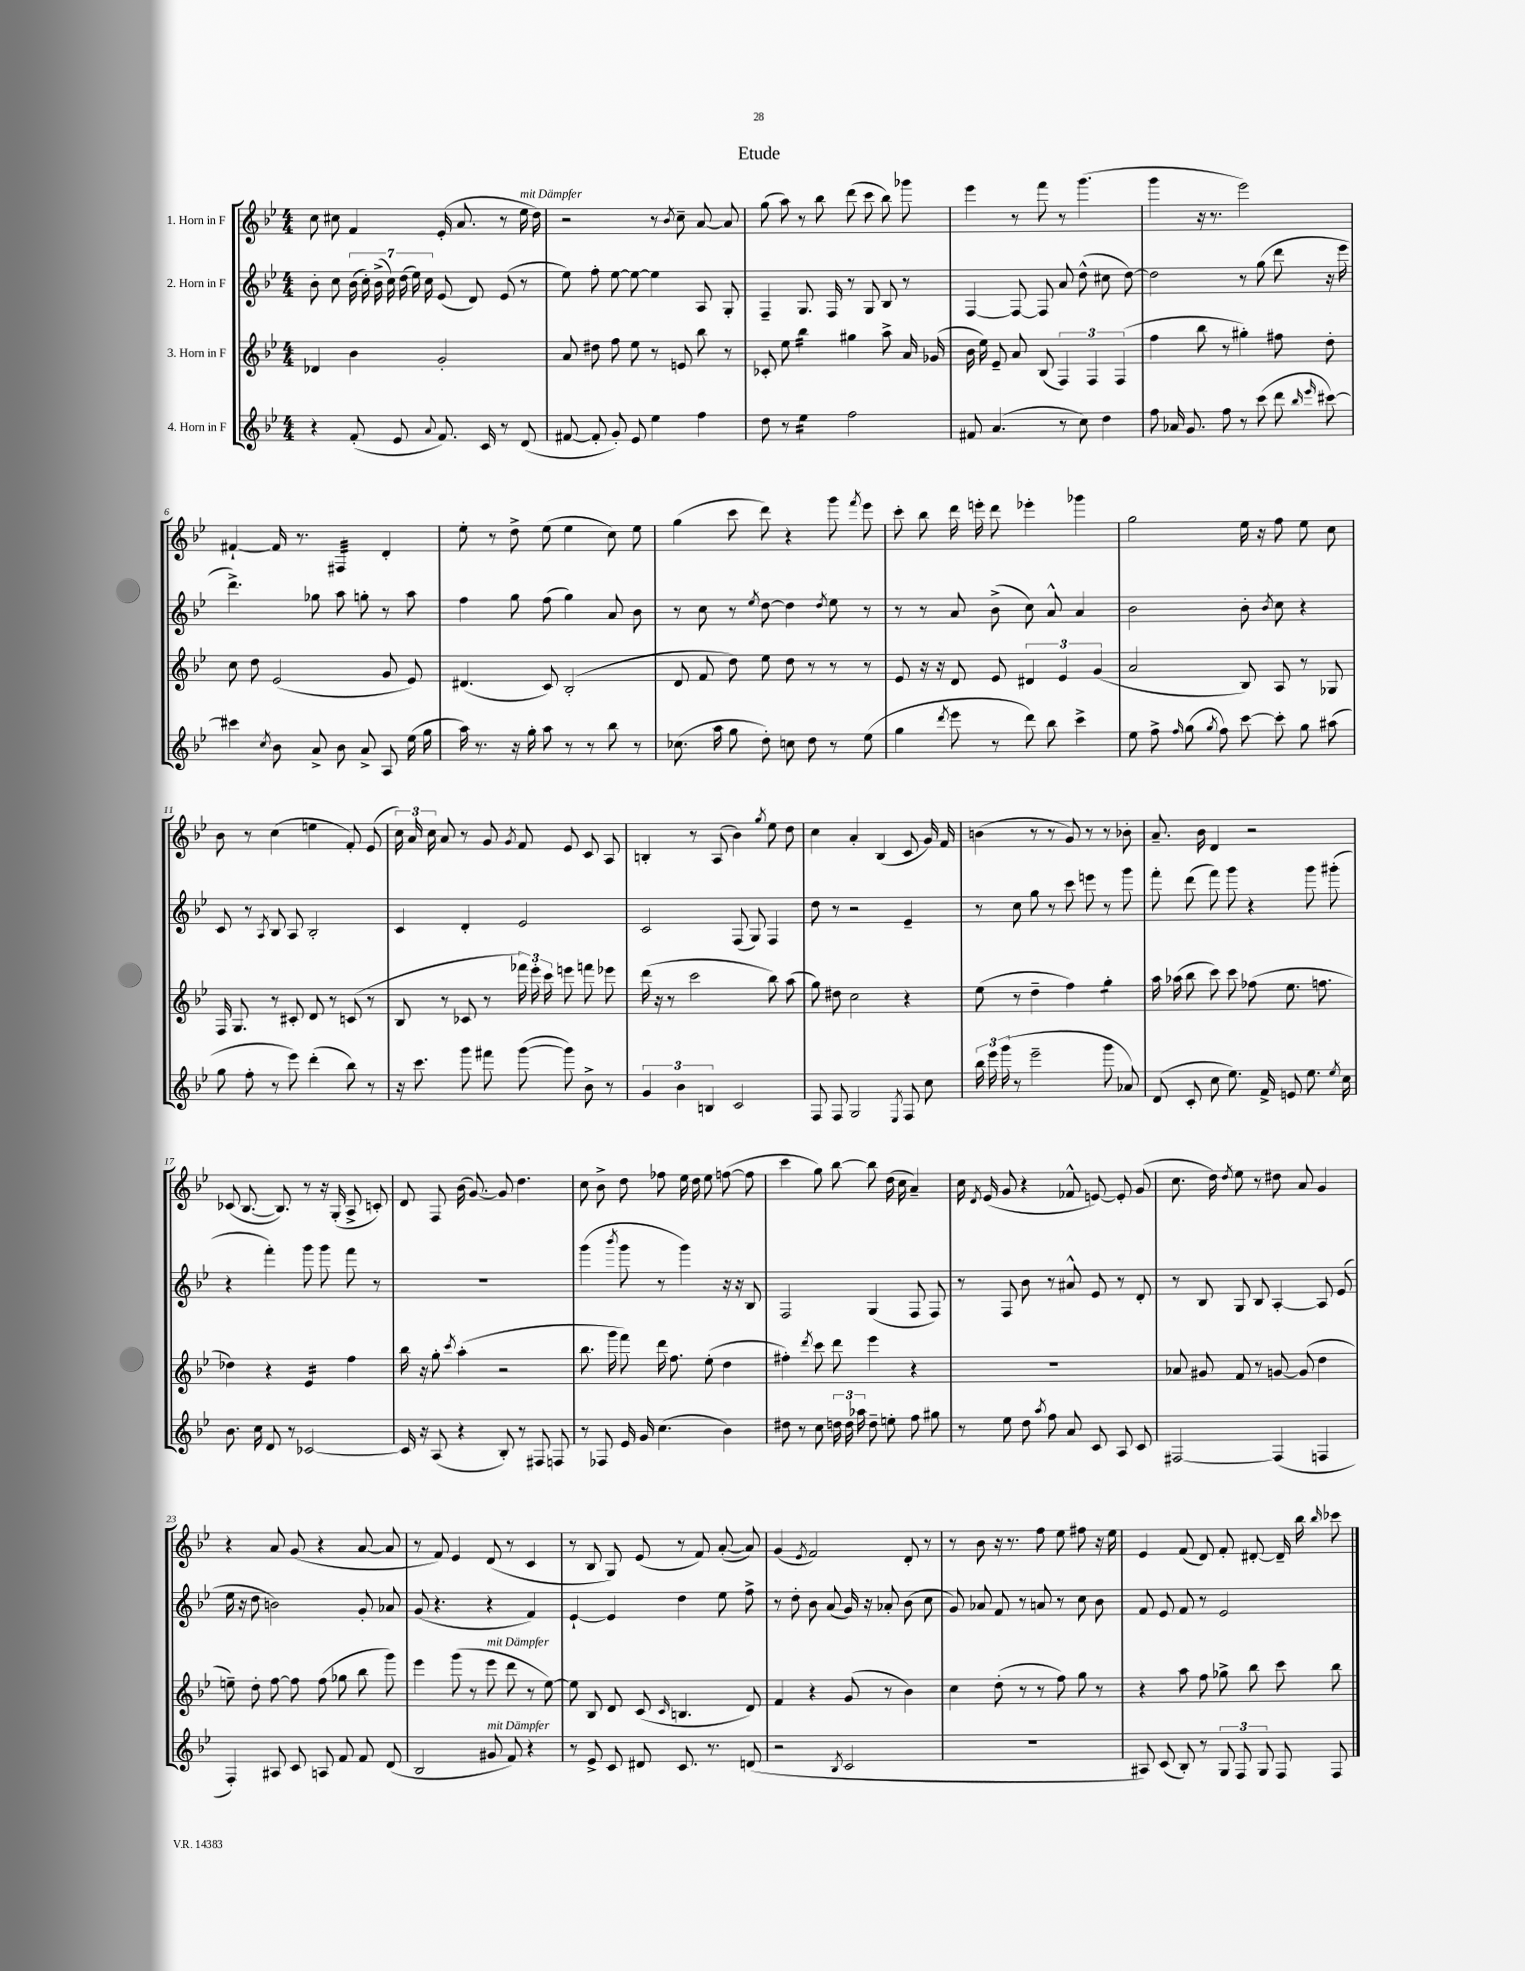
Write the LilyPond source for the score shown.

\header { title = "Etude" }
<<
\new StaffGroup <<
\new Staff = "s0" \with { instrumentName = "1. Horn in F" } {
    \clef treble \key bes \major \numericTimeSignature \time 4/4
    \autoBeamOff c''8 cis''8 f'4 ees'16-.( a'8. r8 ees''16^\markup { \italic "mit Dämpfer" } d''16) |
    r2 r8 \acciaccatura { bes'8 } c''8-- a'8~ a'8 |
    g''8( a''8) r8 bes''8 d'''8( c'''8 bes''8) ges'''8 |
    ees'''4 r8 f'''8 r8 g'''4.( |
    g'''4 r16 r8. ees'''2) |
    fis'4~-! fis'16 r8. fis4:32 d'4-. |
    ees''8-. r8 d''8-> ees''8( ees''4 c''8) ees''8 |
    g''4( c'''8 d'''8) r4 g'''8 \acciaccatura { f'''8 } ees'''8 |
    c'''8-. bes''8 d'''16 e'''16-. d'''8 ees'''4-. ges'''4 |
    g''2 ees''16 r16 f''8 ees''8 c''8 |
    bes'8 r8 c''4( e''4 f'8-.) ees'8( |
    \tuplet 3/2 { c''16) a'16 c''16 } a'8 r8 g'8 \acciaccatura { g'8 } f'8 ees'8 c'8 a8 |
    b4-. r8 a8( bes'4) \acciaccatura { g''8 } ees''8 d''8 |
    c''4 a'4-. bes4( c'8 g'16) f'16 |
    b'4( r8 r8 g'8) r8 r8 bes'8-. |
    a'8.-- bes'16 d'4 r2 |
    ces'8( bes8.~ bes8.) r8 r16 g16-.( a8-> c'8-.) |
    d'8 f8 bes'16( g'8.~) g'8 d''4. |
    c''8 bes'8-> d''8 fes''8 ees''16 d''16 ees''8 f''8~( f''8 |
    c'''4 g''8) bes''8~ bes''8 d''16( c''16 a'4--) |
    c''16 \acciaccatura { d'8 } ees'16( g'8 r4 fes'8-^ e'8~) e'8-. g'8( |
    c''8. d''16) \acciaccatura { d''8 } ees''8 r8 dis''8 a'8 g'4 |
    r4 a'8 g'8( r4 a'8~ a'8 |
    r8 f'8) ees'4 d'8( r8 c'4 |
    r8 bes8 g8) ees'8( r8 f'8) a'8~-.( a'8) |
    g'4( \acciaccatura { ees'8 } f'2) d'8-. r8 |
    r8 bes'8 r16 r8. f''8 ees''8 fis''8 r16 ees''16 |
    ees'4 f'8( d'8) f'8-. dis'8~-. dis'16-- bes''16 \grace { bes''16 } ces'''8 \bar "|." |
}
\new Staff = "s1" \with { instrumentName = "2. Horn in F" } {
    \clef treble \key bes \major \numericTimeSignature \time 4/4
    \autoBeamOff bes'8-. c''8 \tuplet 7/4 { bes'16( c''16-.) bes'16->( c''16) d''16( ees''16) c''16 } ees'8( d'8) ees'8( r8 |
    ees''8) f''8-. ees''8~ ees''8~ ees''4 a8 g8-. |
    f4-- g8. f16 r8 g8 bes8 r8 |
    f4~ f8~ f8 a'8 d''8-^( cis''8 d''8~) |
    d''2 r8 g''8( d'''8 r16 ees'''16 |
    d'''4.->) ges''8 a''8 g''8-. r8 a''8 |
    f''4 g''8 f''8( g''4) a'8 bes'8 |
    r8 c''8 r8 \acciaccatura { ees''8 } d''8~ d''4 \acciaccatura { d''8 } ees''8 r8 |
    r8 r8 a'8 bes'8->( c''8) a'8-^ a'4 |
    bes'2 bes'8-. \acciaccatura { bes'8 } c''8 r4 |
    c'8 r8 \acciaccatura { a8 } bes8 a8 bes2-. |
    c'4 d'4-. ees'2 |
    c'2 f8( g8) f4 |
    d''8 r8 r2 ees'4-- |
    r8 c''8 g''8 r8 c'''8 e'''8 r8 g'''8 |
    f'''8-. d'''8( f'''8) g'''8 r4 g'''8 gis'''8-.( |
    r4 f'''4-.) g'''8 g'''8 f'''8 r8 |
    R1 |
    g'''4( \acciaccatura { bes'''8 } g'''8 r8 g'''4) r16 r16 bes8 |
    f2 g4( f8 f8) |
    r8 f8 bes'8 r8 ais'8-^ ees'8 r8 d'8-. |
    r8 bes8 g8 bes8 a4~-. a8 ees'8( |
    ees''16 r16 d''8 b'2) g'8-. aes'8 |
    g'8( r4. r4 f'4) |
    ees'4~-! ees'4 d''4 ees''8 f''8-> |
    r8 d''8-. bes'8 a'8( g'16) r16 aes'8-. bes'8( c''8 |
    g'8) aes'8 f'8 r8 a'8 r8 c''8 bes'8 |
    f'8 ees'8 f'8 r8 ees'2 \bar "|." |
}
\new Staff = "s2" \with { instrumentName = "3. Horn in F" } {
    \clef treble \key bes \major \numericTimeSignature \time 4/4
    \autoBeamOff des'4 bes'4 g'2-. |
    a'8 dis''8 f''8 ees''8 r8 e'8 bes''8 r8 |
    ces'8-. ees''8 bes''4:16 gis''4 a''8-> a'16 ges'16( |
    bes'16 ees''16) ees'8-- a'8 bes8( \tuplet 3/2 { f4) f4 f4( } |
    f''4 bes''8 r8 gis''4-.) fis''8 d''8-. |
    c''8 d''8 ees'2( g'8 ees'8) |
    dis'4.( c'8) bes2-.( |
    d'8 f'8 d''8) ees''8 d''8 r8 r8 r8 |
    ees'8 r16 r16 d'8 ees'8 \tuplet 3/2 { dis'4 ees'4 g'4( } |
    a'2 bes8) a8 r8 ges8 |
    f16 g8. r8 cis'8-. d'8 r8 c'8( r8 |
    bes8 r8 ces'8 r8 \tuplet 3/2 { fes'''16) ees'''16-. c'''16 } e'''8 f'''8 ees'''8 |
    d'''16( r16 r8 c'''2 bes''8) a''8( |
    g''8) dis''8 c''2 r4 |
    ees''8( r8 d''4-- f''4) g''4:8-. |
    a''16 aes''16( bes''8 c'''8) c'''8 fes''8( ees''8. f''8. |
    des''4) r4 ees'4:16 f''4 |
    bes''16 r16 g''8-. \acciaccatura { c'''8 } a''4-.( r2 |
    bes''8. g'''16 f'''8) d'''16 f''8. ees''8-.( d''4 |
    fis''4-.) \acciaccatura { d'''8 } c'''8 d'''8 ees'''4 r4 |
    R1 |
    aes'8 gis'8 f'8 r8 g'8~ g'8( d''4 |
    e''8--) d''8-. f''8~ f''8 f''8( ges''8 bes''8 g'''8) |
    ees'''4 g'''8( r8 ees'''8^\markup { \italic "mit Dämpfer" } d'''8 r8 ees''8~) |
    ees''8 bes8 d'8 c'8( \grace { c'16 } b4. d'8) |
    f'4 r4 g'8( r8 bes'4) |
    c''4 d''8-.( r8 r8 f''8) g''8 r8 |
    r4 a''8 f''8 ges''8-> bes''8 c'''8 bes''8 \bar "|." |
}
\new Staff = "s3" \with { instrumentName = "4. Horn in F" } {
    \clef treble \key bes \major \numericTimeSignature \time 4/4
    \autoBeamOff r4 f'8-.( ees'8 \appoggiatura { a'8 } f'8.) c'16 r8 d'8( |
    fis'8~ fis'8-. g'8-.) ees'8 ees''4 f''4 |
    d''8 r8 ees''4:16 f''2 |
    fis'8 a'4.( r8 c''8) d''4 |
    f''8 aes'16 g'8. f''8 r8 c'''8( d'''8 \grace { bes''16 ees'''16 } cis'''8~) |
    cis'''4 \acciaccatura { c''8 } bes'8 a'8-> bes'8 a'8-> a8 ees''16( g''16 |
    a''16) r8. r16 g''16-. a''8 r8 r8 bes''8 r8 |
    ces''8.( a''16 g''8 d''8-.) c''8 d''8 r8 ees''8( |
    g''4 \acciaccatura { d'''8 } ees'''8 r8 d'''8) bes''8 c'''4-> |
    ees''8 f''8-> \grace { f''16 } g''8( \acciaccatura { g''8 } f''8) c'''8~ c'''8-. g''8 ais''8( |
    g''8 f''8-. r8 ees'''8) d'''4-.( bes''8) r8 |
    r16 c'''8. g'''8 fis'''8 g'''8~( g'''8) bes'8-> r8 |
    \tuplet 3/2 { g'4 bes'4 b4 } c'2 |
    f8 f8 g2 \acciaccatura { ees8 } f8 c''8 |
    \tuplet 3/2 { bes''16 ees'''16 g'''16( } r8 ees'''2-- g'''8 aes'8) |
    d'8( c'8-. c''8 ees''8.) f'16-> e'8 ees''8. \acciaccatura { ees''8 } c''16 |
    bes'8. c''16 d'8 r8 ces'2~ |
    ces'16 r16 a8( r4 bes8-.) r8 fis8 f8 |
    r8 fes8 ees'16 g'16 c''4.( bes'4) |
    dis''8 r8 c''8 \tuplet 3/2 { d''16 d''16 aes''16 } d''8-- e''8-. f''8 gis''8 |
    r8 ees''8 d''8 \acciaccatura { a''8 } f''8 a'8 c'8 a8 c'8 |
    fis2~ fis4( f4 |
    f4-.) ais8 c'8 a8 f'8 f'8 d'8( |
    bes2 gis'8^\markup { \italic "mit Dämpfer" } f'8) r4 |
    r8 ees'8-> c'8 dis'8 c'8. r8. d'8( |
    r2 \acciaccatura { bes8 } c'2 |
    R1 |
    ais8) c'8( bes8-.) r8 \tuplet 3/2 { g8 f8 g8 } f8 f8 \bar "|." |
}
>>
>>
